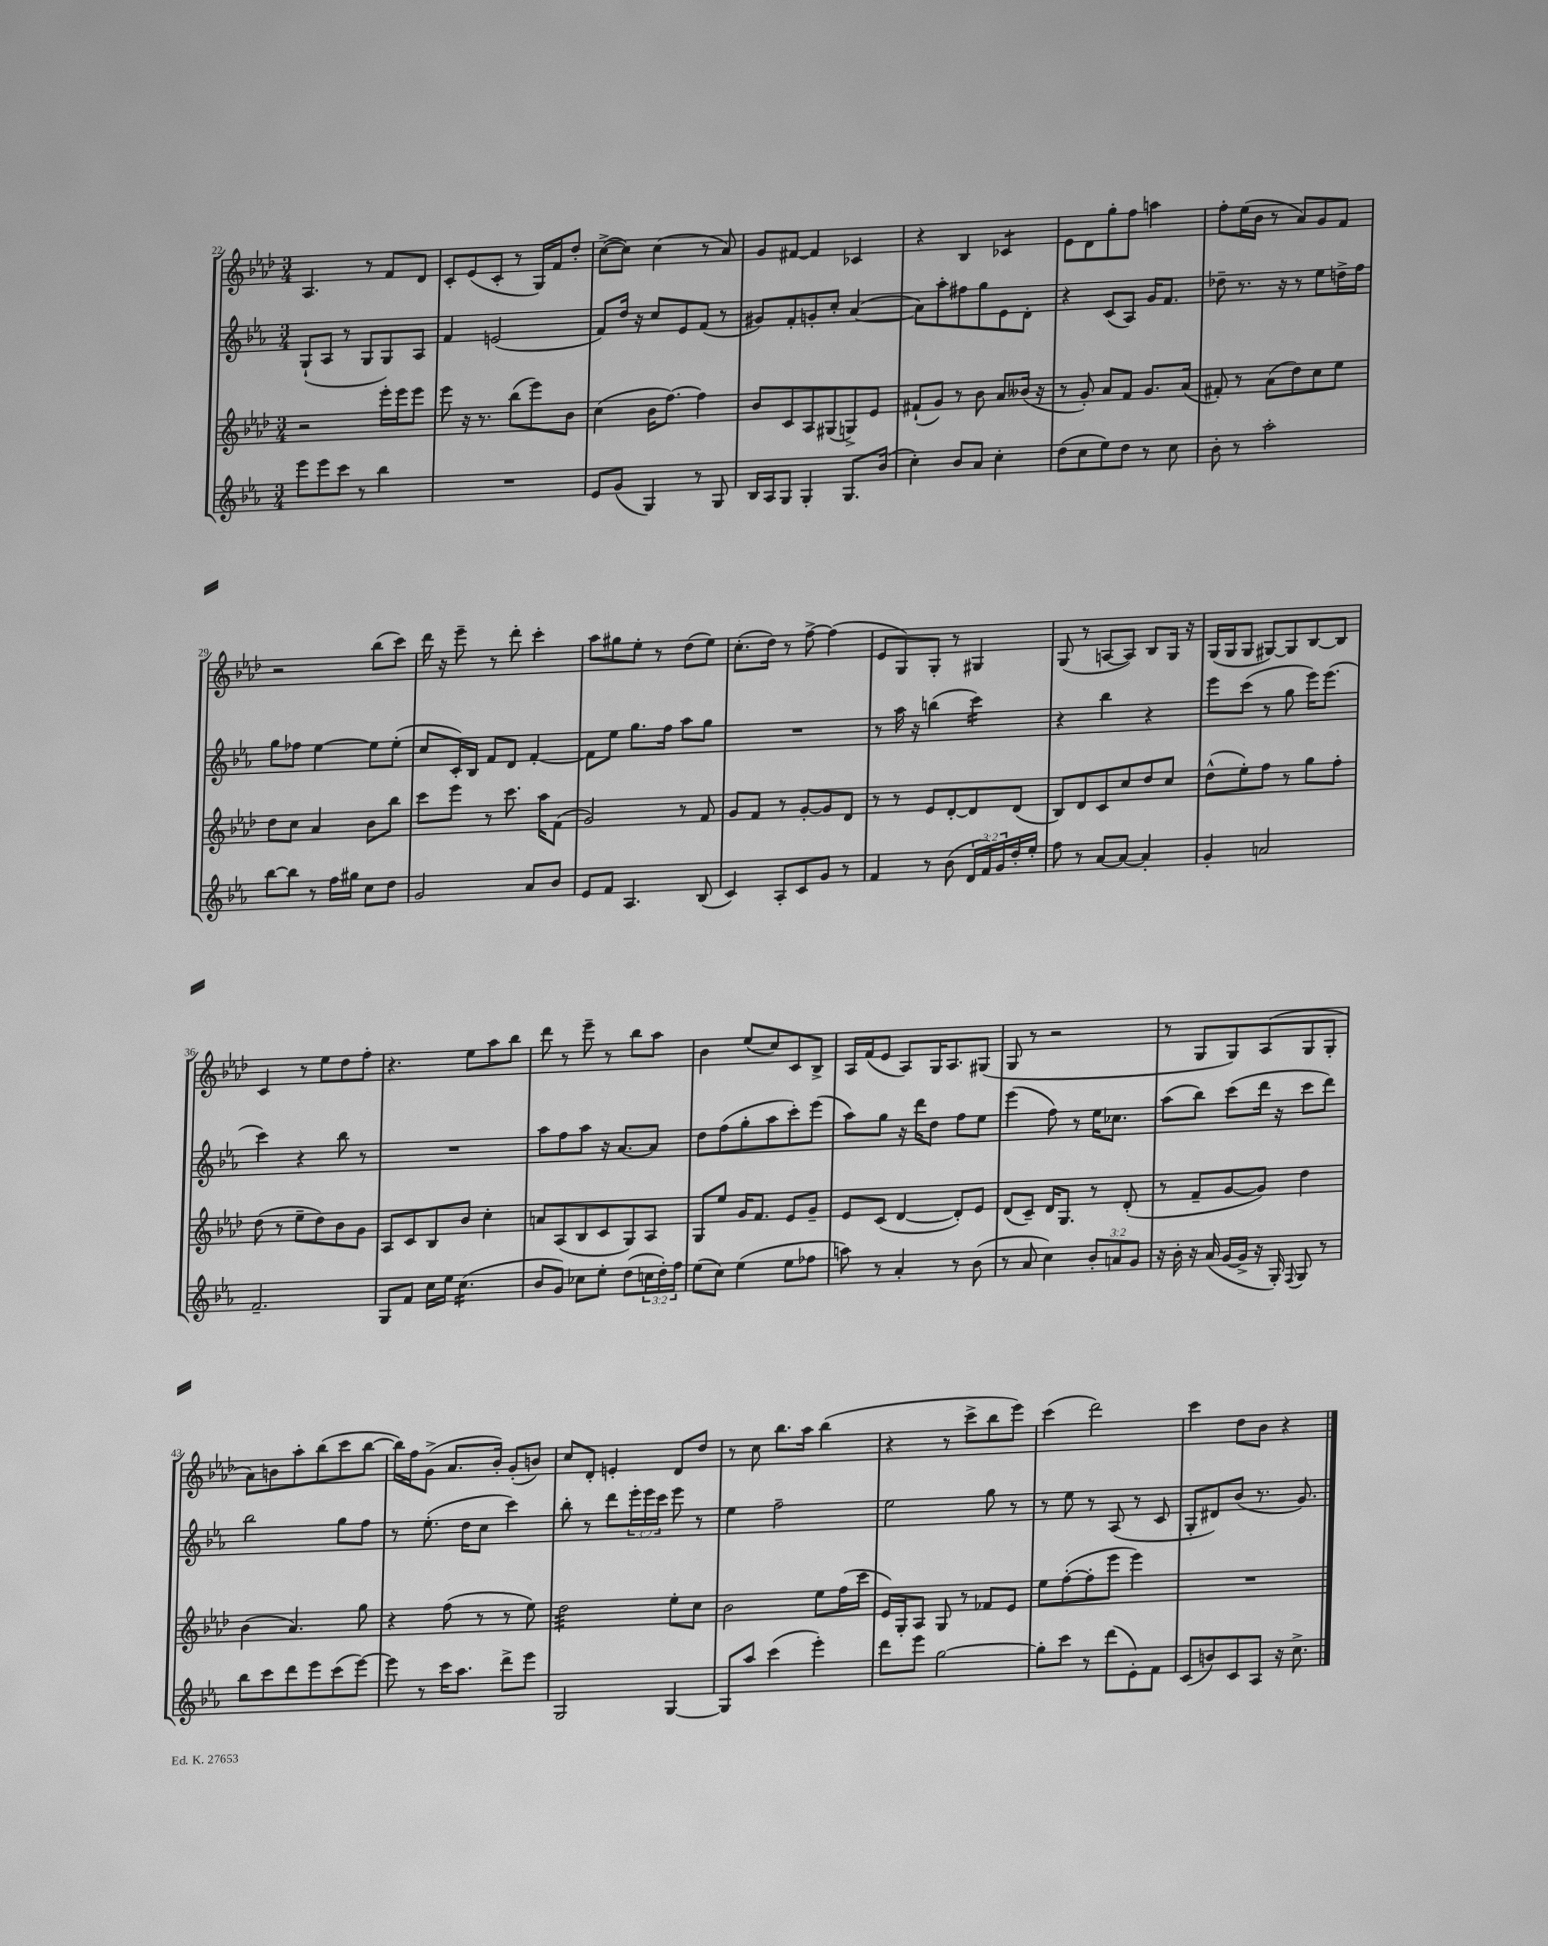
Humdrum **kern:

**kern	**kern	**kern	**kern
*staff4	*staff3	*staff2	*staff1
*clefG2	*clefG2	*clefG2	*clefG2
*k[b-e-a-]	*k[b-e-a-d-]	*k[b-e-a-]	*k[b-e-a-d-]
*M3/4	*M3/4	*M3/4	*M3/4
8eee-	2r	(8G`	4.A-
8eee-	.	8A-	.
8ccc	.	8r	.
8r	.	8G	8r
4bb-	16eee-'	8G)	8f
.	16eee-	.	.
.	8eee-	8A-	8d-
=	=	=	=
2.r	8eee-	4f	8c'
.	16r	.	(8e-
.	8.r	.	.
.	.	(2e	8c'
.	(8bb-	.	8r
.	8eee-)	.	16G)
.	.	.	16f
.	8b-	.	8dd-'
=	=	=	=
8e-	(4cc	8f)	([8cc^
(8g	.	16dd	8cc])
.	.	16r	.
4G)	16b-	8cc	(4cc
.	[8.ff)	.	.
.	.	8e-	.
8r	4ff]	(8f	8r
8G	.	8r	8a-)
=	=	=	=
16B-	8b-	8g#)	8g
16A-	.	.	.
8G	8c	8f'	[8f#
4G'	8A-	8g'	4f#]
.	(8G#	8cc'	.
8.G	8G^)	([4a-	4c-
.	8e-	.	.
(16b-	.	.	.
=	=	=	=
4cc')	(8f#`	8a-])	4r
.	8g)	8aa-'	.
8b-	8r	8ff#	4B-
8a-	8b-	8gg	.
4cc'	8a-	8e-	4c-
.	(16b--	8d'	.
.	16r	.	.
=	=	=	=
(8dd	8r	4r	8e-
8cc	8g')	.	8d-
8ee-)	8a-	(8c	8gg'
8dd	8f	8A-)	8ff
8r	8.g	16g	4aa
.	.	8.f	.
8cc	.	.	.
.	(16a-	.	.
=	=	=	=
8b-'	8f#')	8dd-~	8ff'
8r	8r	8.r	(16ee-
.	.	.	16b-
2aa-'	(8a-	.	8r
.	.	16r	.
.	8dd-)	8r	8a-)
.	8cc	8ee-	8g
.	8ee-	16dd^	8f
.	.	16ff	.
=	=	=	=
[8bb-	8dd-	8gg	2r
8bb-]	8cc	8ff-	.
8r	4a-	[4ee-	.
16ff	.	.	.
16gg#	.	.	.
8cc	8b-	8ee-]	(8bb-
8dd	8bb-	(8ee-'	8ccc)
=	=	=	=
2g	8ccc	8cc	16ddd-
.	.	.	16r
.	8eee-	16c')	8eee-~
.	.	16B-	.
.	8r	8f	8r
.	8.ccc	8d	8ddd-'
8a-	.	[4f'	4ccc'
.	16aa-	.	.
8b-	(8f	.	.
=	=	=	=
8e-	2g)	8f]	8aa-
8f	.	8ee-	8gg#
4.A-	.	8.gg	8ee-'
.	.	.	8r
.	.	16ff	.
.	8r	8aa-	(8dd-
(8B-	8f	8gg	8ee-)
=	=	=	=
4c)	8g	2.r	(8.cc'
.	8f	.	.
.	.	.	16dd-)
8A-'	8r	.	8r
8c	[8g'	.	[8ff^
8g	8g]	.	(4ff]
8r	8d-	.	.
=	=	=	=
4f	8r	8r	8e-
.	8r	16aa-	8G)
.	.	16r	.
8r	8e-	(4bb	8G'
(8b-	[8d-'	.	8r
24d	8d-]	4ccc)	4G#
24f)	.	.	.
24g	.	.	.
16dd'	(8d-	.	.
16ee-'	.	.	.
=	=	=	=
8ff	8B-)	4r	(8G
8r	8d-	.	8r
[8a-	8c	4bb-	[8A
8a-_	8cc	.	8A])
4a-']	8dd-	4r	8B-
.	8cc	.	16G
.	.	.	16r
=	=	=	=
4g'	(8dd-^^	8eee-	(16G
.	.	.	16G
.	8ee-')	(8ccc	8G
2a	8ff	8r	[8G#)
.	8r	8gg	8G#]
.	8gg	16eee-)	[8B-
.	.	(8.eee-	.
.	8ff'	.	8B-]
=	=	=	=
2.f~	(8dd-	4ccc)	4c
.	8r	.	.
.	8ee-~	4r	8r
.	8dd-)	.	8ee-
.	8b-	8bb-	8dd-
.	8g	8r	8ff'
=	=	=	=
8G	8A-	2.r	4.r
8f	8c	.	.
16cc	8B-	.	.
16ee-	.	.	.
(4.cc	8b-	.	8ee-
.	4cc'	.	8aa-
.	.	.	8bb-
=	=	=	=
8b-	8a	8aa-	8ddd-
8g)	(8A-	8ff	8r
8cc-	8B-	8aa-	8eee-~
8ee-'	8c	16r	8r
.	.	[8.a-	.
(8dd	8G)	.	8bb-
24cc	8A-	8a-]	8aa-
24dd')	.	.	.
24ff	.	.	.
=	=	=	=
(8ee-	8G	8dd	4b-
8cc)	8ee-	(8ff	.
(4ee-	16g	8gg'	(8ee-
.	8.f	.	.
.	.	8aa-	8cc)
8ee-	8e-	8ccc')	8c
8ff-	8g~	(8eee-	8B-^
=	=	=	=
8aa)	8e-	8aa-)	16A-
.	.	.	(16f
8r	(8c	8gg	8e-
4a-'	[4d-	16r	8A-)
.	.	16ddd	.
.	.	8dd	16G
.	.	.	8.A-
8r	8d-'])	8ff	.
(8b-	8e-	8ee-	(8G#
=	=	=	=
8r	(8d-	(4eee-	8G
8a-	8c~)	.	8r
4cc)	16d-	8ff)	2r
.	8.G	.	.
.	.	8r	.
12b-'	8r	16ee-	.
.	.	8.cc-	.
12a	.	.	.
.	(8d-'	.	.
12g	.	.	.
=	=	=	=
16r	8r	(8aa-	8r
16b-'	.	.	.
16r	8f~	8bb-)	8G
(16a-	.	.	.
[16g	[8g	(8ccc	8G)
16g^]	.	.	.
16r	8g])	16ddd	(8A-
16G')	.	16r	.
8qqF	.	.	.
8G	4dd-	8ccc	8G
8r	.	8ddd)	8G'
=	=	=	=
8bb-	(4b-	2bb-	8a-)
8ccc	.	.	8b
8ddd	4.a-)	.	8aa-'
8eee-	.	.	(8bb-
(8ccc	.	8gg	8ccc
[8eee-)	8gg	8ff	[8bb-
=	=	=	=
8eee-]	4r	8r	16bb-])
.	.	.	16ff
8r	.	(8.ee-'	(8g^
16ccc	(8ff	.	8.a-
8.aa-	.	16dd	.
.	8r	8cc	.
.	.	.	16b-')
8ddd^	8r	4ccc)	(8g'
8eee-	8ee-)	.	8b)
=	=	=	=
2G	2dd-	8bb-'	8cc
.	.	8r	8d-'
.	.	8ddd	4e'
.	.	24eee-'	.
.	.	24eee-	.
.	.	24ccc	.
[4G	8ee-'	8eee-	8d-
.	8cc	8r	8dd-
=	=	=	=
8G]	2b-	4ee-	8r
8aa-	.	.	8cc
(4ccc	.	2ff~	8.bb-
.	.	.	16aa-
4eee-')	8ee-	.	(4bb-
.	(16ff	.	.
.	16ccc	.	.
=	=	=	=
8ddd	16e-)	2ee-	4r
.	16G'	.	.
8eee-	8A-	.	.
[2gg	8G	.	8r
.	8r	.	8ccc^
.	8f-	8gg	8bb-
.	8e-	8r	8eee-)
=	=	=	=
8gg']	8ee-	8r	(4ccc
8ccc	([8ff'	8ee-	.
8r	8ff']	8r	2ddd-)
(8ddd	8eee-	(8A-	.
8e-')	4eee-)	8r	.
8f	.	8c	.
=	=	=	=
(8c	2.r	8G'	4ccc
8b)	.	8d#)	.
8c	.	(8b-	8dd-
8A-	.	8.r	8b-
16r	.	.	4r
8.cc^	.	8.g)	.
==	==	==	==
*-	*-	*-	*-
